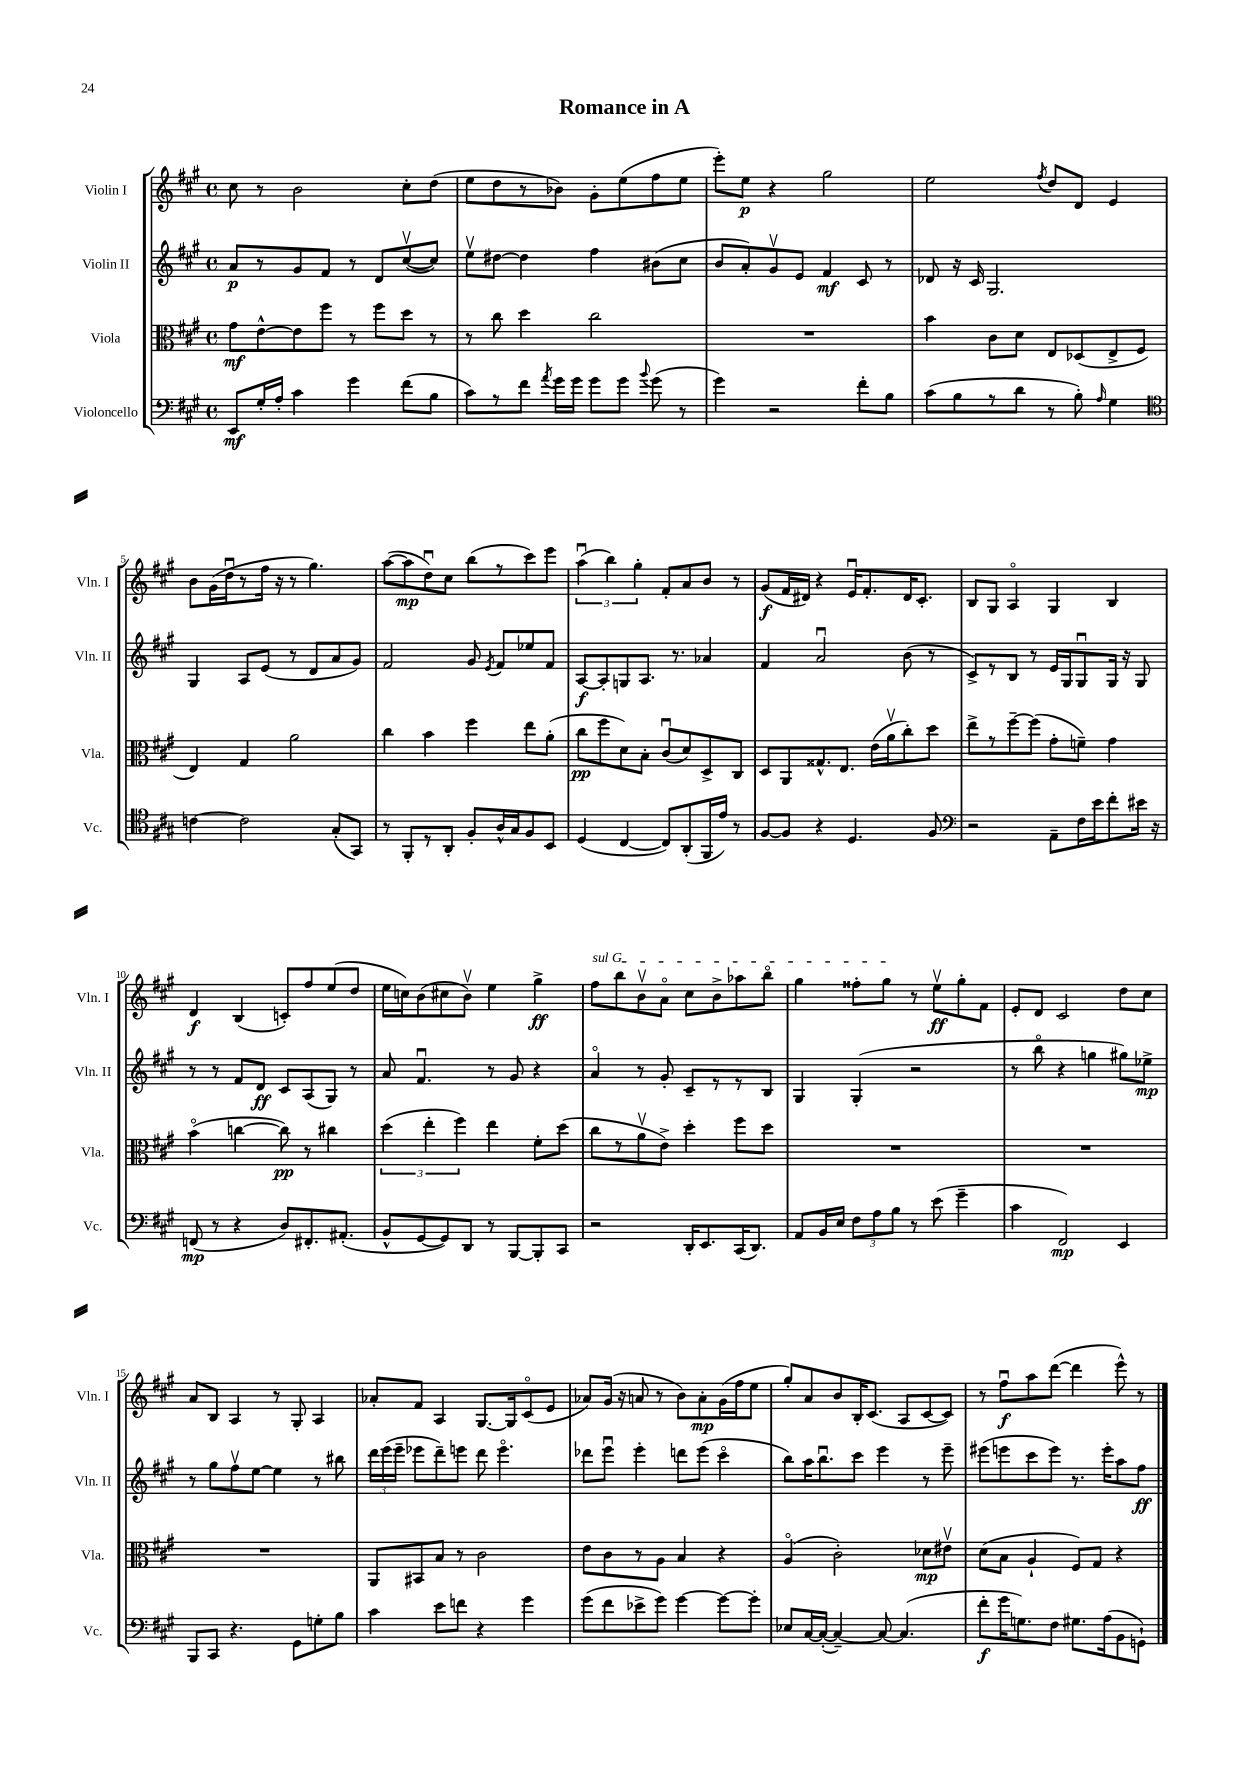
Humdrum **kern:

**kern	**kern	**kern	**kern
*staff4	*staff3	*staff2	*staff1
*clefF4	*clefC3	*clefG2	*clefG2
*k[f#c#g#]	*k[f#c#g#]	*k[f#c#g#]	*k[f#c#g#]
*M4/4	*M4/4	*M4/4	*M4/4
*met(c)	*met(c)	*met(c)	*met(c)
8EE/L	8g#\L	8a/L	8cc#\
16G#'/L	[8e^^\	8r	8r
16A'/JJ	.	.	.
4c#\	8e\]	8g#/	2b\
.	8ff#\J	8f#/J	.
4g#\	8r	8r	.
.	8ff#\L	8d/L	.
(8f#\L	8dd\J	([8cc#v/	8cc#'\L
8B\J	8r	8cc#/]J)	(8dd\J
=	=	=	=
8c#\L)	8r	8eev\L	8ee\L
8r	8cc#\	[8dd#\J	8dd\
8f#\J	4dd\	4dd#\]	8r
8qa/	.	.	.
16g#\LL	.	.	8b-\J)
16g#\JJ	.	.	.
8g#\L	2cc#\	4ff#\	8g#'\L
8g#\J	.	.	(8ee\
8qqb/	.	.	.
(8g#\	.	(8b#\L	8ff#\
8r	.	8cc#\J	8ee\J
=	=	=	=
4g#\)	1r	8b/L	8eee'\L)
.	.	8a'/)	8ee\J
2r	.	8g#v/	4r
.	.	8e/J	.
.	.	4f#/	2gg#\
8f#'\L	.	8c#/	.
8B\J	.	8r	.
=	=	=	=
(8c#\L	4b\	8d-/	2ee\
8B\	.	16r	.
.	.	16c#/	.
8r	8c#\L	2.G#/	.
8d\J	8d\J	.	.
.	.	.	8qff#/
8r	8E/L	.	8dd/L
8B'\)	(8D-/	.	8d/J
16qqA/	.	.	.
4G#\	8E^/	.	4e/
.	8F#/J	.	.
=	=	=	=
*clefC4	*	*	*
[4c\	4E/)	4G#/	8b\L
.	.	.	(16g#\L
.	.	.	16ddu\J
2c\]	4G#/	8A/L	8r
.	.	(8e/J	16ff#\Jk
.	.	.	16r
.	2a\	8r	8r
.	.	8d/L	4.gg#\)
(8G#'/L	.	8a/	.
8GG#/J)	.	8g#/J)	.
=	=	=	=
8r	4cc#\	2f#/	([8aa\L
8FF#'/L	.	.	8aa\]
8r	4b\	.	8ddu\)
8AA'/J	.	.	8cc#\J
8F#'/L	4ff#\	8g#/	(8bb\L
.	.	8qe/	.
16A^^/L	.	8f#/L	8r
16G#/J	.	.	.
8F#/	8ee\L	8ee-/	8ccc#\)
8BB/J	(8a'\J	8f#/J	8eee\J
=	=	=	=
(4D/	8cc#\L	[8A/L	(6aau\
.	8ff#\	8A'/]	.
.	.	.	6bb\)
[4C#/	8d\)	8G/	.
.	.	.	6gg#'\
.	8B'\J	8.A/J	.
8C#/]L)	(8c#u/L	.	8f#'/L
.	.	8.r	.
(8AA'/	8d/)	.	8a/
16FF#/L	8D^/	4a-/	8b/J
16e/JJ)	.	.	.
8r	8C#/J	.	8r
=	=	=	=
[8F#/L	8D/L	4f#/	(8g#/L
8F#/]J	8AA/	.	16f#/L
.	.	.	16d#/JJ)
4r	8.G##^^/	2au/	4r
.	8.E/J	.	.
4.D/	.	.	16eu/LK
.	.	.	8.f#'/
.	(16e\LL	.	.
.	16av\J	.	.
.	8cc#'\)	(8b\	16d#/K
.	.	.	8.c#'/J
8F#/	8dd\J	8r	.
=	=	=	=
*clefF4	*	*	*
2r	8ee^\L	8c#^/L)	8B/L
.	8r	8r	8G#/J
.	[8ff#~\	8B/J	4Ao/
.	(8ff#\]J	8r	.
8AA~\L	8g#'\L	16e/LL	4G#/
.	.	16G#/J	.
16F#\L	8f~\J)	8G#u/	.
16e\J	.	.	.
8f#'\	4g#\	16G#/Jk	4B/
.	.	16r	.
16e#\Jk	.	8G#/	.
16r	.	.	.
=	=	=	=
(8FF/	(4bo\	8r	4d/
8r	.	8r	.
4r	[4cc\	8f#/L	(4B/
.	.	8d/J	.
8D/L)	8cc\])	8c#/L	8c'/L)
8.FF#'/	8r	(8A/	8ff#/
.	4cc#\	8G#/J)	(8ee/
(8.AA#'/J	.	.	.
.	.	8r	8dd/J
=	=	=	=
8BB^^/L	(6dd\	8a/	16ee\LL
.	.	.	16cc\J)
[8GG#/	.	4.f#u/	(8b\
.	6ee'\	.	.
8GG#/])	.	.	8cc#\
.	6ff#\)	.	.
8DD/J	.	.	8bv\J)
8r	4ee\	8r	4ee\
[8BBB/L	.	8g#/	.
8BBB'/]	8f#'\L	4r	4gg#^\
8CC#/J	(8dd\J	.	.
=	=	=	=
2r	8cc#\L	4ao/	8ff#\L
.	8r	.	8bb\
.	8av\	8r	8bv\
.	8e^\J)	8g#'/	8ao\J
16DD'/LK	4dd'\	8c#~/L	8cc#\L
8.EE/	.	.	.
.	.	8r	8b^\
(16CC#/K	8ff#\L	8r	8aa-\
8.DD/J)	.	.	.
.	8dd\J	8B/J	8bbo\J
=	=	=	=
8AA/L	1r	4G#/	4gg#\
16BB/L	.	.	.
16E/JJ	.	.	.
12F#\L	.	(4G#'/	8ff##'\L
12A\	.	.	.
.	.	.	8gg#\J
12B\J	.	.	.
8r	.	2r	8r
(8e\	.	.	8eev\L
4g#~\	.	.	8gg#'\
.	.	.	8f#\J
=	=	=	=
4c#\	1r	8r	8e'/L
.	.	8bbo\	8d/J
2FF#/)	.	4r	2c#/
.	.	4gg\	.
4EE/	.	8gg#\L)	8dd\L
.	.	8ee-^\J	8cc#\J
=	=	=	=
8BBB/L	1r	8r	8a/L
8CC#/J	.	8gg#\L	8B/J
4.r	.	8ff#v\	4A/
.	.	[8ee\J	.
.	.	4ee\]	8r
8GG#\L	.	.	8G#'/
8G'\	.	8r	4A/
8B\J	.	8bb#\	.
=	=	=	=
4c#\	8AA/L	24ddd\LL	8a-'/L
.	.	(24eee\	.
.	.	24eee~\JJ	.
.	8BB#/	8eee-\L	8f#/J
8e\L	8B/J	8ddd~\)	4A/
8f\J	8r	8eee\J	.
4r	2c#\	8ddd\	[8.G#/L
.	.	4.eeeo\	.
.	.	.	16G#/]k
4g#\	.	.	(8c#o/
.	.	.	8e/J
=	=	=	=
(8g#\L	8e\L	8ddd-\L	8a-/L)
8f#\	8c#\	8eeeu\J	(16g#/Jk
.	.	.	16r
8e-^\	8r	4eee'\	8a/
8g#\J)	8A\J	.	8r
[4g#\	4B/	8ddd\L	8b\L)
.	.	(8eee\J	8a'\
8g#\_L	4r	4ccc#o\	(16g#\L
.	.	.	16ff#\J
8g#'\]J	.	.	8ee\J
=	=	=	=
8E-/L	(4Ao/	8bb\L)	8gg#'/L)
[16C#/L	.	16aa\K	8a/
(16C#'/_JJ	.	8.bbu\	.
4C#~/_)	2c#'\)	.	8b/
.	.	8ccc#\J	16B'/K
.	.	.	(8.c#/J
8C#/_	.	4eee\	.
(4.C#/]	.	.	8A/L
.	8d-\L	8r	[8c#/
.	8e#v\J	8eee~\	8c#/]J)
=	=	=	=
8f#'\L	(8d\L	(8eee#\L	8r
16g#\K	8B\J	8eee\	8ff#u\L
8.G\)	.	.	.
.	4A`/	8ccc#\	8aa\
8F#\J	.	8eee\J)	([8ddd\J
8.G#\L	8F#/L)	8.r	4ddd\]
.	8G#/J	.	.
(16A\k	.	16eee'\LK	.
8BB\	4r	8aa\	8eee^^\)
8GG`\J)	.	8ff#\J	8r
==	==	==	==
*-	*-	*-	*-
